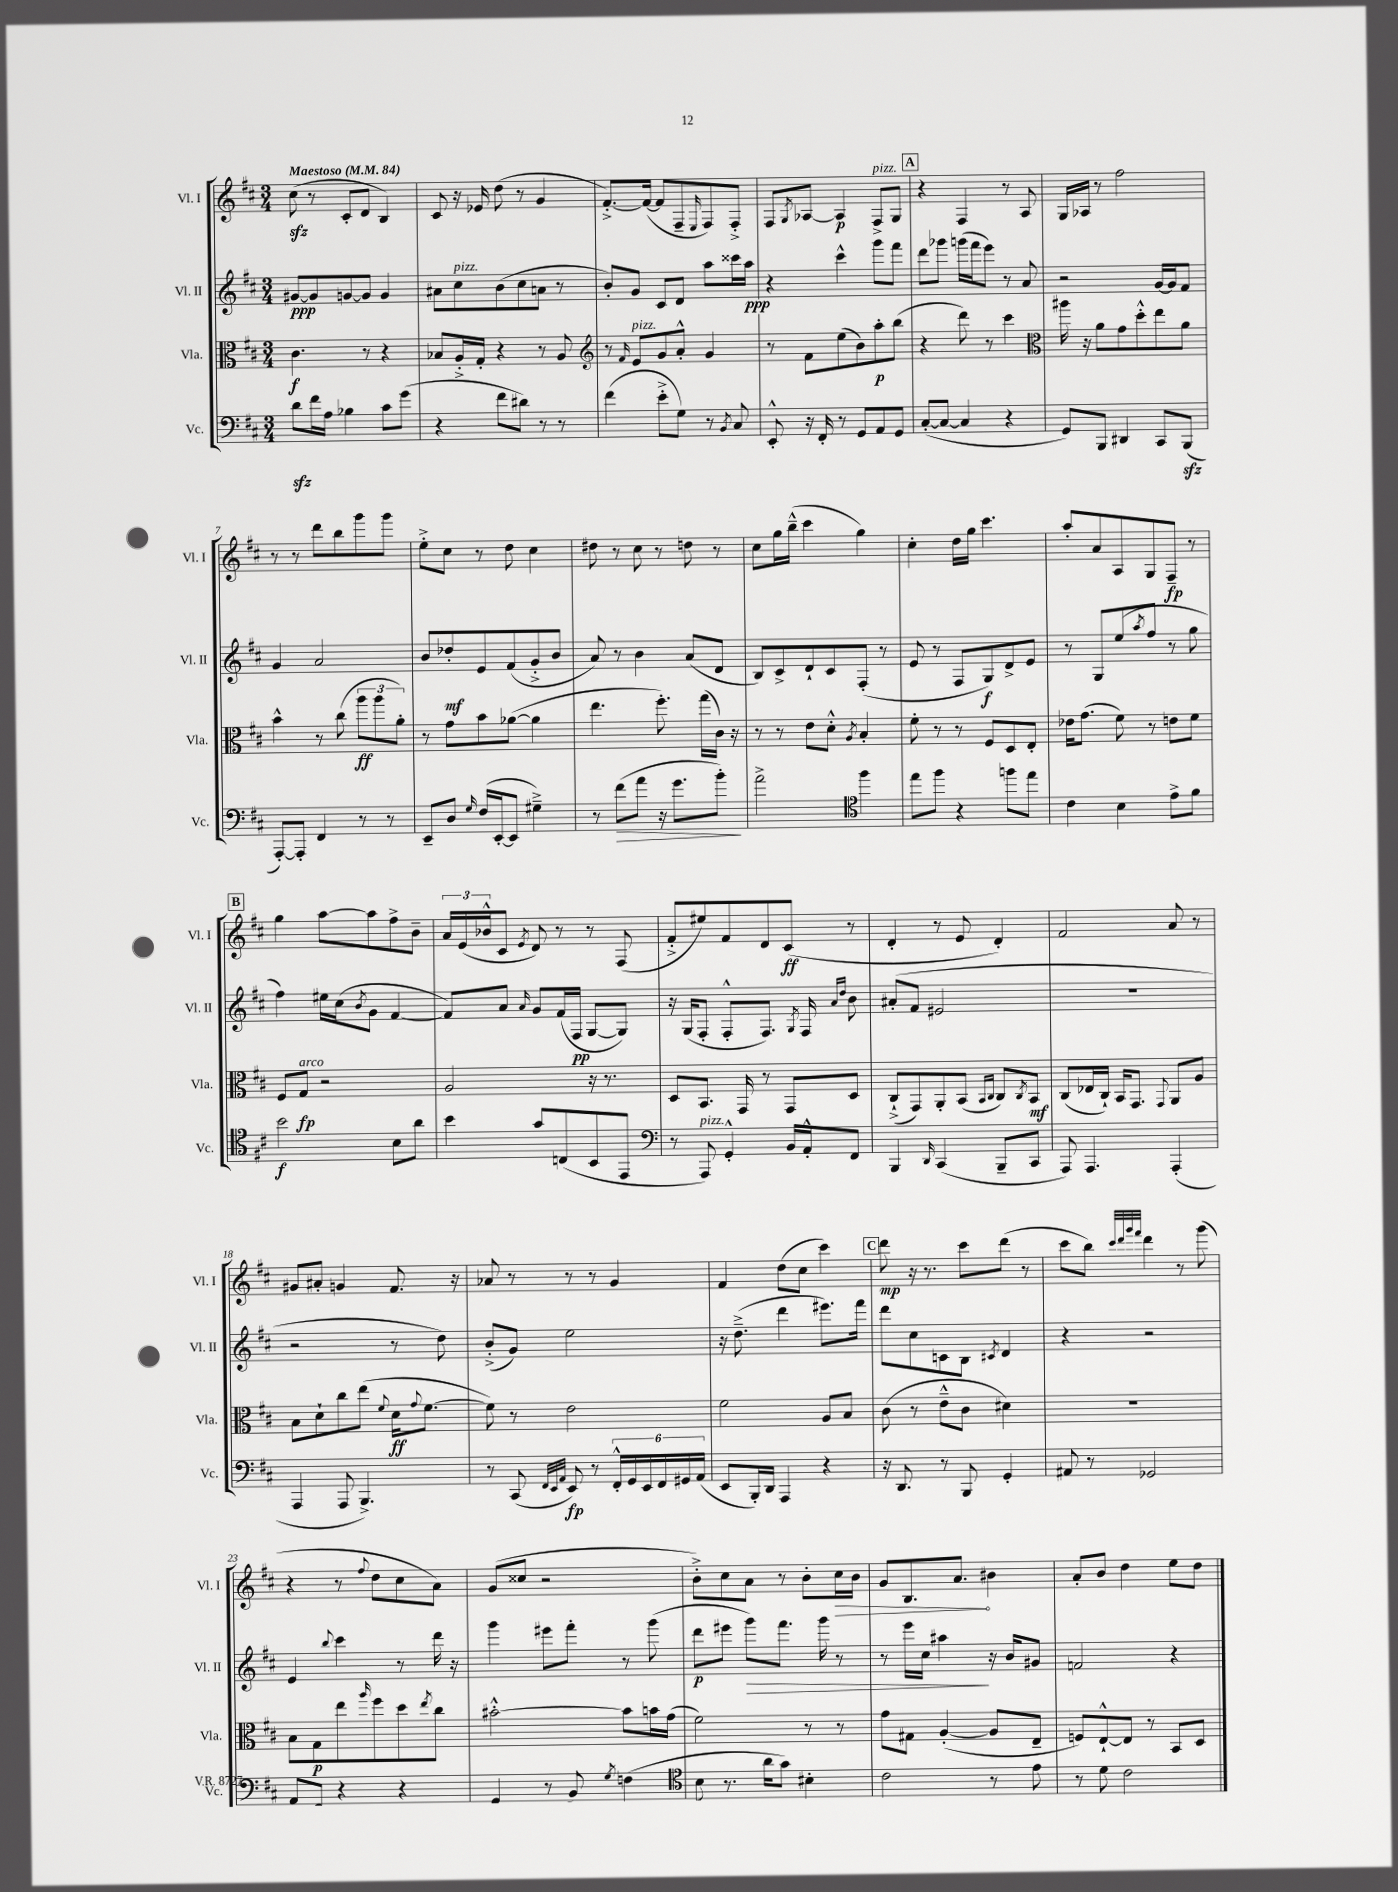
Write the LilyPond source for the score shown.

<<
\new StaffGroup <<
\new Staff = "s0" \with { instrumentName = "Vl. I" shortInstrumentName = "Vl. I" } {
    \clef treble \key d \major \numericTimeSignature \time 3/4 \tempo "Maestoso" 4 = 84
    cis''8\sfz( r8 cis'8-. d'8 b4) |
    cis'8 r16 ees'16 d''8( r8 g'4 |
    fis'8.~-.->) fis'16~( fis'8 fis8-- \grace { e16 } fis8) fis8-.-> |
    fis8 \acciaccatura { g8 } aes8~ aes4\p fis8->^\markup { \italic "pizz." } g8 |
    \mark \markup { \box "A" } r4 fis4 r8 a8 |
    g16 aes16 r8 fis''2 |
    r8 r8 d'''8 b''8 g'''8 g'''8 |
    e''8-.-> cis''8 r8 d''8 cis''4 |
    dis''8 r8 cis''8 r8 d''8 r8 |
    cis''8 g''16 b''16---^( cis'''4 g''4) |
    cis''4-. d''16 g''16 cis'''4. |
    a''8-. a'8 a8 g8 fis8--\fp r8 |
    \mark \markup { \box "B" } g''4 a''8~ a''8 fis''8-> b'8-- |
    \tuplet 3/2 { a'16 e'16( bes'16-^ } cis'8 \acciaccatura { e'8 } d'8) r8 r8 fis8( |
    fis'8-.-> eis''8) fis'8 d'8 cis'8\ff( r8 |
    d'4-. r8 e'8 d'4-.) |
    fis'2 a'8 r8 |
    gis'8 ais'8-. g'4 fis'8. r16 |
    aes'8 r8 r8 r8 g'4 |
    fis'4 d''8( cis''8 cis'''4) |
    \mark \markup { \box "C" } d'''8\mp r16 r8. cis'''8 d'''8( r8 |
    cis'''8 b''8) \grace { cis'''32 d'''32 g'''32 fis'''32 } d'''4 r8 g'''8( |
    r4 r8 \appoggiatura { fis''8 } d''8 cis''8 a'8) |
    g'8( cisis''8 r2 |
    b'8-.->) cis''8 a'8 r8 b'8-. \once \override Hairpin.circled-tip = ##t cis''16\> b'16 |
    g'8 b8. a'8.\! bis'4 |
    a'8-. b'8 d''4 e''8 d''8 \bar "|." |
}
\new Staff = "s1" \with { instrumentName = "Vl. II" shortInstrumentName = "Vl. II" } {
    \clef treble \key d \major \numericTimeSignature \time 3/4
    gis'8~\ppp gis'8 g'8~ g'8 g'4 |
    ais'8 cis''8^\markup { \italic "pizz." } b'8( cis''8 a'8 r8 |
    b'8-.) g'8 cis'8 d'8 a''8 cisis'''16 a''16\ppp |
    r4 cis'''4-^ g'''8 fis'''8 |
    \mark \markup { \box "A" } d'''8 ges'''8 g'''16( fis'''16 e'''8) r8 a'8 |
    r2 g'16~ g'16 fis'8 |
    g'4 a'2 |
    b'8 des''8-.\mf e'8 fis'8( g'8-.-> b'8 |
    a'8) r8 b'4 a'8( d'8 |
    b8) cis'8-> d'8-! cis'8 fis8-.( r8 |
    e'8 r8 fis8 g8\f) d'8-> e'8 |
    r8 g8 e''8( \acciaccatura { a''8 } fis''8 r8 g''8 |
    \mark \markup { \box "B" } fis''4) eis''16 cis''16( \acciaccatura { b'8 } g'8 fis'4~ |
    fis'8) a'8 \grace { a'16 } g'8 fis'16( fis16\pp g8~ g8) |
    r16 g16( fis8-. fis8-.-^ fis8.) \acciaccatura { g8 } fis16 \grace { a'16 d''16 } b'8 |
    ais'8-.( fis'8 eis'2 |
    R2. |
    r2 r8 d''8) |
    b'8-.->( g'8) e''2 |
    r16 d''8.--->( d'''4 eis'''8.) fis'''16 |
    \mark \markup { \box "C" } d'''8 cis''8 c'8 b8 \acciaccatura { cis'8 } d'4 |
    r4 r2 |
    e'4 \appoggiatura { b''8 } cis'''4 r8 d'''16 r16 |
    g'''4 eis'''8 fis'''8-. r8 g'''8( |
    d'''8\p eis'''8 g'''8\>) fis'''8. g'''16 r8 |
    r8 e'''16 cis''16 ais''4\! r16 b'16 gis'8 |
    f'2 r4 \bar "|." |
}
\new Staff = "s2" \with { instrumentName = "Vla." shortInstrumentName = "Vla." } {
    \clef alto \key d \major \numericTimeSignature \time 3/4
    cis'4.\f r8 r4 |
    bes8 a16-.-> g16-. r4 r8 a8 |
    \clef treble r8 \grace { fis'16 } e'8^\markup { \italic "pizz." } g'8 a'8-.-^ g'4 |
    r8 fis'8 e''8( b'8) a''8-.\p b''8( |
    \mark \markup { \box "A" } r4 d'''8) r8 cis'''4 |
    \clef alto ais''16 r16 a'8 g'8 d''8-.-^ e''8 a'8 |
    b'4-^ r8 cis''8( \tuplet 3/2 { a''8\ff a''8 a'8-.) } |
    r8 g'8 b'8 aes'8~( aes'4 |
    e''4. fis''8.-.) g''16( cis'16) r16 |
    r8 r8 e'8 d'8-.-^ \acciaccatura { a8 } b4-. |
    fis'8-. r8 r8 fis8 d8 e8-. |
    ees'16 g'8.( fis'8) r8 e'8 fis'8 |
    \mark \markup { \box "B" } fis8 g8\fp^\markup { \italic "arco" } r2 |
    a2 r16 r8. |
    d8 b,8. g,16 r8 g,8 d8 |
    cis8-!->( g,8) a,8-. b,8( \grace { b,16 cis16 } cis8) \acciaccatura { cis8 } b,8\mf |
    cis8( ees16 cis16-!) b,16 g,8. \appoggiatura { g,8 } a,8 a8 |
    b8 d'8-! cis''8 e''8( \appoggiatura { fis'8 } d'16\ff \appoggiatura { g'8 } fis'8.~ |
    fis'8) r8 e'2 |
    fis'2 a8 b8 |
    \mark \markup { \box "C" } cis'8( r8 e'8---^ cis'8 dis'4) |
    R2. |
    b8 g8\p e''8 \grace { a''16 } fis''8 d''8 \acciaccatura { e''8 } cis''8 |
    bis'2~-.-^ bis'8 b'16 g'16( |
    fis'2) r8 r8 |
    g'8 gis8 a4~-.( a8 e8-- |
    f8) e8~-!-^ e8 r8 b,8 d8 \bar "|." |
}
\new Staff = "s3" \with { instrumentName = "Vc." shortInstrumentName = "Vc." } {
    \clef bass \key d \major \numericTimeSignature \time 3/4
    d'8\sfz fis'16 a16 bes4 cis'8 g'8( |
    r4 fis'8 dis'8) r8 r8 |
    fis'4( e'8-.-> g8) r8 \acciaccatura { b,8 } cis8 |
    e,8-.-^ r16 fis,16-. r8 g,8 a,8 g,8 |
    \mark \markup { \box "A" } cis8~-.( cis8~ cis4 r4 |
    g,8) b,,8 dis,4 cis,8 b,,8\sfz( |
    a,,8~-.) a,,8-. fis,4 r8 r8 |
    e,8-- d8 \grace { g16 } fis16( e,16~-. e,8 gis4--->) |
    r8 fis'8\>( a'8 r16 g'8. b'8-.\!) |
    a'2-> \clef tenor fis''4 |
    e''8 fis''8 r4 f''8 e''8 |
    cis'4 b4 e'8-> fis'8 |
    \mark \markup { \box "B" } b'2\f b8 a'8 |
    b'4 g'8 c8( b,8 e,8 |
    \clef bass r8 a,,8^\markup { \italic "pizz." }) g,4-.-^ b,16 a,16-.-^ fis,8 |
    b,,4 \grace { d,16 } cis,4( b,,8-- cis,8 |
    a,,8) a,,4. a,,4-.( |
    a,,4 a,,8 b,,4.->) |
    r8 cis,8( \grace { fis,32 e,32 a,32 } e,8\fp) r8 \tuplet 6/4 { fis,16-.-^ g,16 e,16 fis,16 gis,16 a,16( } |
    e,8 b,,16-.) d,16 a,,4 r4 |
    \mark \markup { \box "C" } r16 d,8. r8 b,,8 g,4-. |
    ais,8 r8 ges,2 |
    a,8( fis,8 r4 r4 |
    g,4 r8 b,8) \acciaccatura { g8 } f4( |
    \clef tenor b8 r8. a'16 g'8) bis4-.\mp |
    cis'2 r8 e'8 |
    r8 d'8 cis'2 \bar "|." |
}
>>
>>
